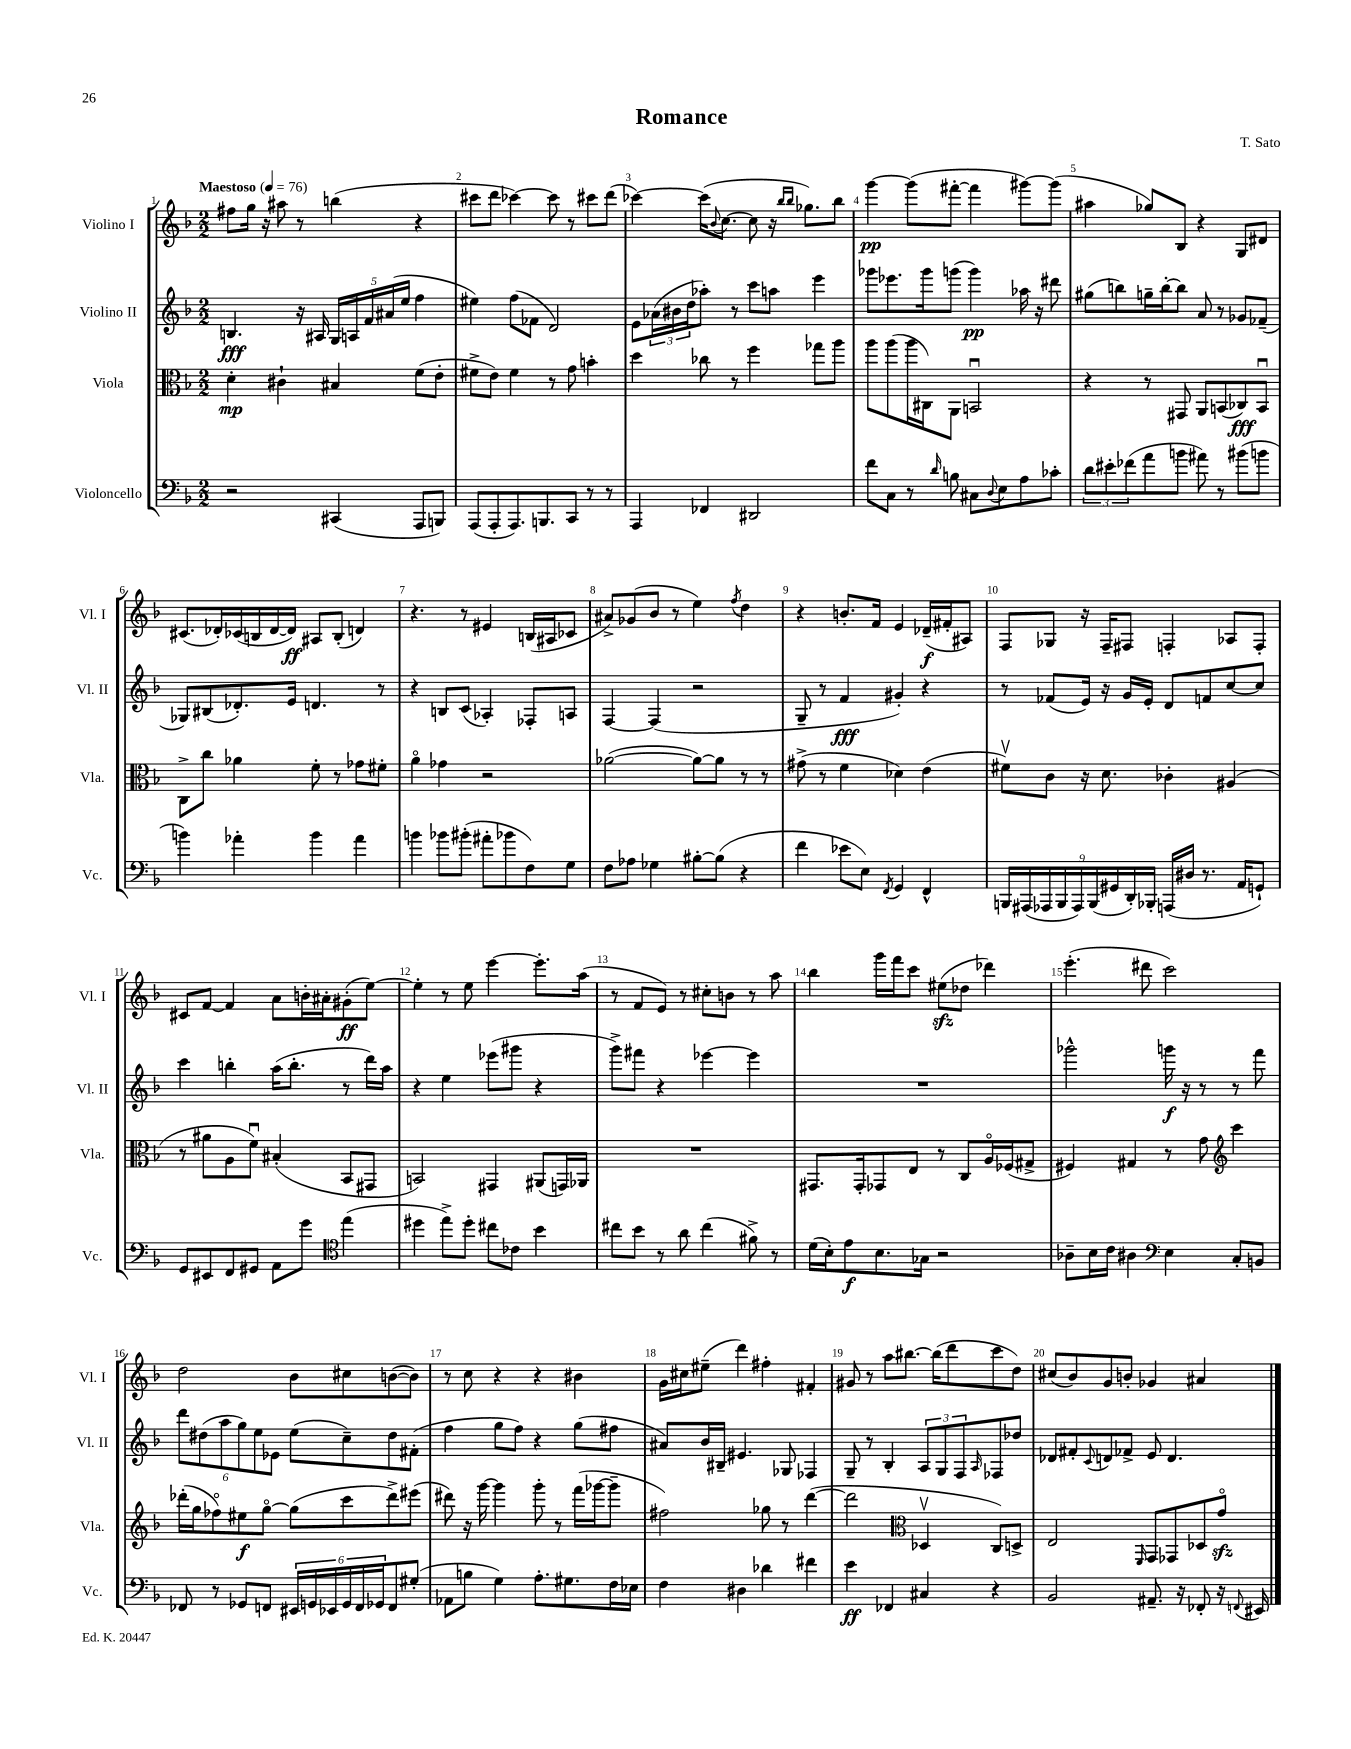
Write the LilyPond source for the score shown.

\header { title = "Romance" composer = "T. Sato" }
<<
\new StaffGroup <<
\new Staff = "s0" \with { instrumentName = "Violino I" shortInstrumentName = "Vl. I" } {
    \clef treble \key f \major \numericTimeSignature \time 2/2 \tempo "Maestoso" 4 = 76
    fis''8 g''16 r16 ais''8 r8 b''4( r4 |
    cis'''8 d'''8 ces'''4~) ces'''8 r8 cis'''8 d'''8( |
    ces'''4~) ces'''16( \appoggiatura { bes'8 } c''8.~ c''8 r16 \grace { bes''16 bes''16 } ges''8.) bes''8 |
    g'''4~\pp g'''8( fis'''8~-. fis'''4 gis'''8~) gis'''8( |
    ais''4 ges''8) bes8 r4 g8 dis'8 |
    cis'8.( des'16-.) ces'16( b16 des'16~ des'16\ff) ais8 b8-.( d'4) |
    r4. r8 eis'4 b16( ais16 ces'8 |
    ais'8->) ges'8( bes'8 r8 e''4) \acciaccatura { f''8 } d''4 |
    r4 b'8.-. f'16 e'4 des'16--\f( fis'16-. ais8) |
    f8 ges8 r16 f16-- fis8 f4-. aes8 f8-. |
    cis'8 f'8~ f'4 a'8 b'16-. ais'16-. gis'8-.\ff( e''8~) |
    e''4-. r8 e''8 e'''4~ e'''8.-. a''16( |
    r8 f'8 e'8) r8 cis''8-. b'8 r8 a''8 |
    bes''4 g'''16 f'''16 c'''8 eis''8\sfz( des''8 des'''4) |
    e'''4.-.( dis'''8 c'''2) |
    d''2 bes'8 cis''8 b'8~( b'8) |
    r8 c''8 r4 r4 bis'4 |
    g'16 cis''16 eis''8--( d'''4) fis''4-. fis'4-. |
    gis'8 r8 a''8 bis''8.~ bis''16( d'''8 c'''8 d''8) |
    cis''8( bes'8) g'8 b'8-. ges'4 ais'4 \bar "|." |
}
\new Staff = "s1" \with { instrumentName = "Violino II" shortInstrumentName = "Vl. II" } {
    \clef treble \key f \major \numericTimeSignature \time 2/2
    b4.\fff r16 ais16 \tuplet 5/4 { g16 a16 f'16 ais'16( e''16 } f''4 |
    eis''4) f''8( fes'8 d'2) |
    e'8 \tuplet 3/2 { aes'16( bis'16 d''16 } aes''8-.) r8 c'''8 a''8 e'''4 |
    ges'''8 ees'''8. ges'''16 g'''8( g'''4\pp) aes''16 r16 dis'''8 |
    gis''8( b''8) g''16-- b''16~-. b''8 a'8 r8 ges'8 fes'8--( |
    ges8) bis8( des'8.-.) e'16 d'4. r8 |
    r4 b8 c'8( aes4-.) fes8-. a8 |
    f4~ f4( r2 |
    g8-- r8 f'4\fff gis'4-.) r4 |
    r8 fes'8( e'16) r16 g'16 e'16-. d'8 f'8 c''8~ c''8 |
    c'''4 b''4-. a''16( b''8.-. r8 d'''16) a''16 |
    r4 e''4 ees'''8( gis'''8 r4 |
    g'''8->) fis'''8 r4 ees'''4~ ees'''4 |
    R1 |
    ges'''2-^ g'''16\f r16 r8 r8 f'''8 |
    \tuplet 6/4 { d'''8 dis''8( a''8 g''8) e''8 ees'8 } e''8( c''8--) dis''8 fis'8-.( |
    f''4 g''8 f''8) r4 g''8( fis''8 |
    ais'8) bes'16 bis16-- eis'4. ges8 fes4 |
    g8-- r8 bes4-. \tuplet 3/2 { a8 g8 f8 } \grace { a16 } fes8 des''8 |
    des'8 fis'8-. \appoggiatura { c'8 } d'8 fes'8-> e'8 d'4. \bar "|." |
}
\new Staff = "s2" \with { instrumentName = "Viola" shortInstrumentName = "Vla." } {
    \clef alto \key f \major \numericTimeSignature \time 2/2
    d'4-.\mp cis'4-! bis4 f'8( e'8-. |
    fis'8-> e'8) fis'4 r8 g'8 b'4-. |
    d''4 ces''8 r8 f''4 ges''8 a''8 |
    a''8 a''8( a''16 cis16) a,8 b,2\downbow |
    r4 r8 gis,8 a,8 b,8( ces8\fff) b,8\downbow |
    c8-> c''8 aes'4 f'8-. r8 ges'8 fis'8-. |
    a'4\flageolet ges'4 r2 |
    aes'2~( aes'8~) aes'8 r8 r8 |
    gis'8->( r8 f'4 des'4) e'4( |
    fis'8\upbow) c'8 r16 d'8. ces'4-. ais4( |
    r8 ais'8 a8 f'8\downbow) bis4-.( bes,8 gis,8 |
    b,2) gis,4 ais,8( g,16) aes,16 |
    R1 |
    gis,8. gis,16-. ges,8 e8 r8 c8 a16\flageolet fes16( gis8-> |
    fis4) gis4 r8 g'8 \clef treble c'''4 |
    des'''16-.( g''16 fes''8\flageolet) eis''8\f g''8~\flageolet g''8( c'''8 des'''8->) eis'''8( |
    dis'''8) r16 g'''16~ g'''4 g'''8-. r8 f'''16( ges'''16~ ges'''8-- |
    fis''2) ges''8 r8 d'''4~( |
    d'''2 \clef alto des4\upbow c8) d8-> |
    e2 \grace { f,16 } g,8 ges,8 des8 g'8\flageolet\sfz \bar "|." |
}
\new Staff = "s3" \with { instrumentName = "Violoncello" shortInstrumentName = "Vc." } {
    \clef bass \key f \major \numericTimeSignature \time 2/2
    r2 cis,4( a,,8 b,,8) |
    a,,8( a,,8-. a,,8.) b,,8. c,8 r8 r8 |
    a,,4 fes,4 dis,2 |
    f'8 c8 r8 \grace { d'16 } b8 cis8 \appoggiatura { d8 } e8 a8 ces'8-. |
    \tuplet 3/2 { d'8 eis'8-. fes'8( } a'8 b'8 ais'8) r8 bis'8( b'8 |
    b'4) aes'4-. b'4 aes'4 |
    b'4 bes'8 bis'8-.( ais'8-. bes'8 f8) g8 |
    f8 aes8 ges4 bis8~-. bis8( r4 |
    f'4 ees'8 e8) \acciaccatura { f,8 } g,4 f,4-^ |
    \tuplet 9/8 { b,,16 ais,,16( aes,,16 b,,16 aes,,16) b,,16( gis,16 d,16-.) bes,,16-. } a,,16( dis16 r8. a,16 g,8-!) |
    g,8 eis,8 f,8 gis,8 a,8 g'8 \clef tenor e''4( |
    dis''4 e''8->) dis''8-. cis''8 ces'8 bes'4 |
    cis''8 bes'8 r8 a'8 cis''4( fis'8->) r8 |
    d'16( bes16-.) e'8\f bes8. ges16 r2 |
    aes8-- bes16 c'16 ais4 \clef bass e4 c8-. b,8 |
    fes,8 r8 ges,8 f,8 \tuplet 6/4 { eis,16 g,16 ees,16 g,16 f,16 ges,16 } f,8 gis8-.( |
    aes,8 b8 g4) a8.-. gis8. f16 ees16 |
    f4 dis4 des'4 fis'4 |
    e'4\ff fes,4 cis4 r4 |
    bes,2 ais,8.-- r16 fes,8-. r16 \appoggiatura { f,8 } eis,16 \bar "|." |
}
>>
>>
\layout { \context { \Score \override BarNumber.break-visibility = ##(#f #t #t) barNumberVisibility = #all-bar-numbers-visible } }
